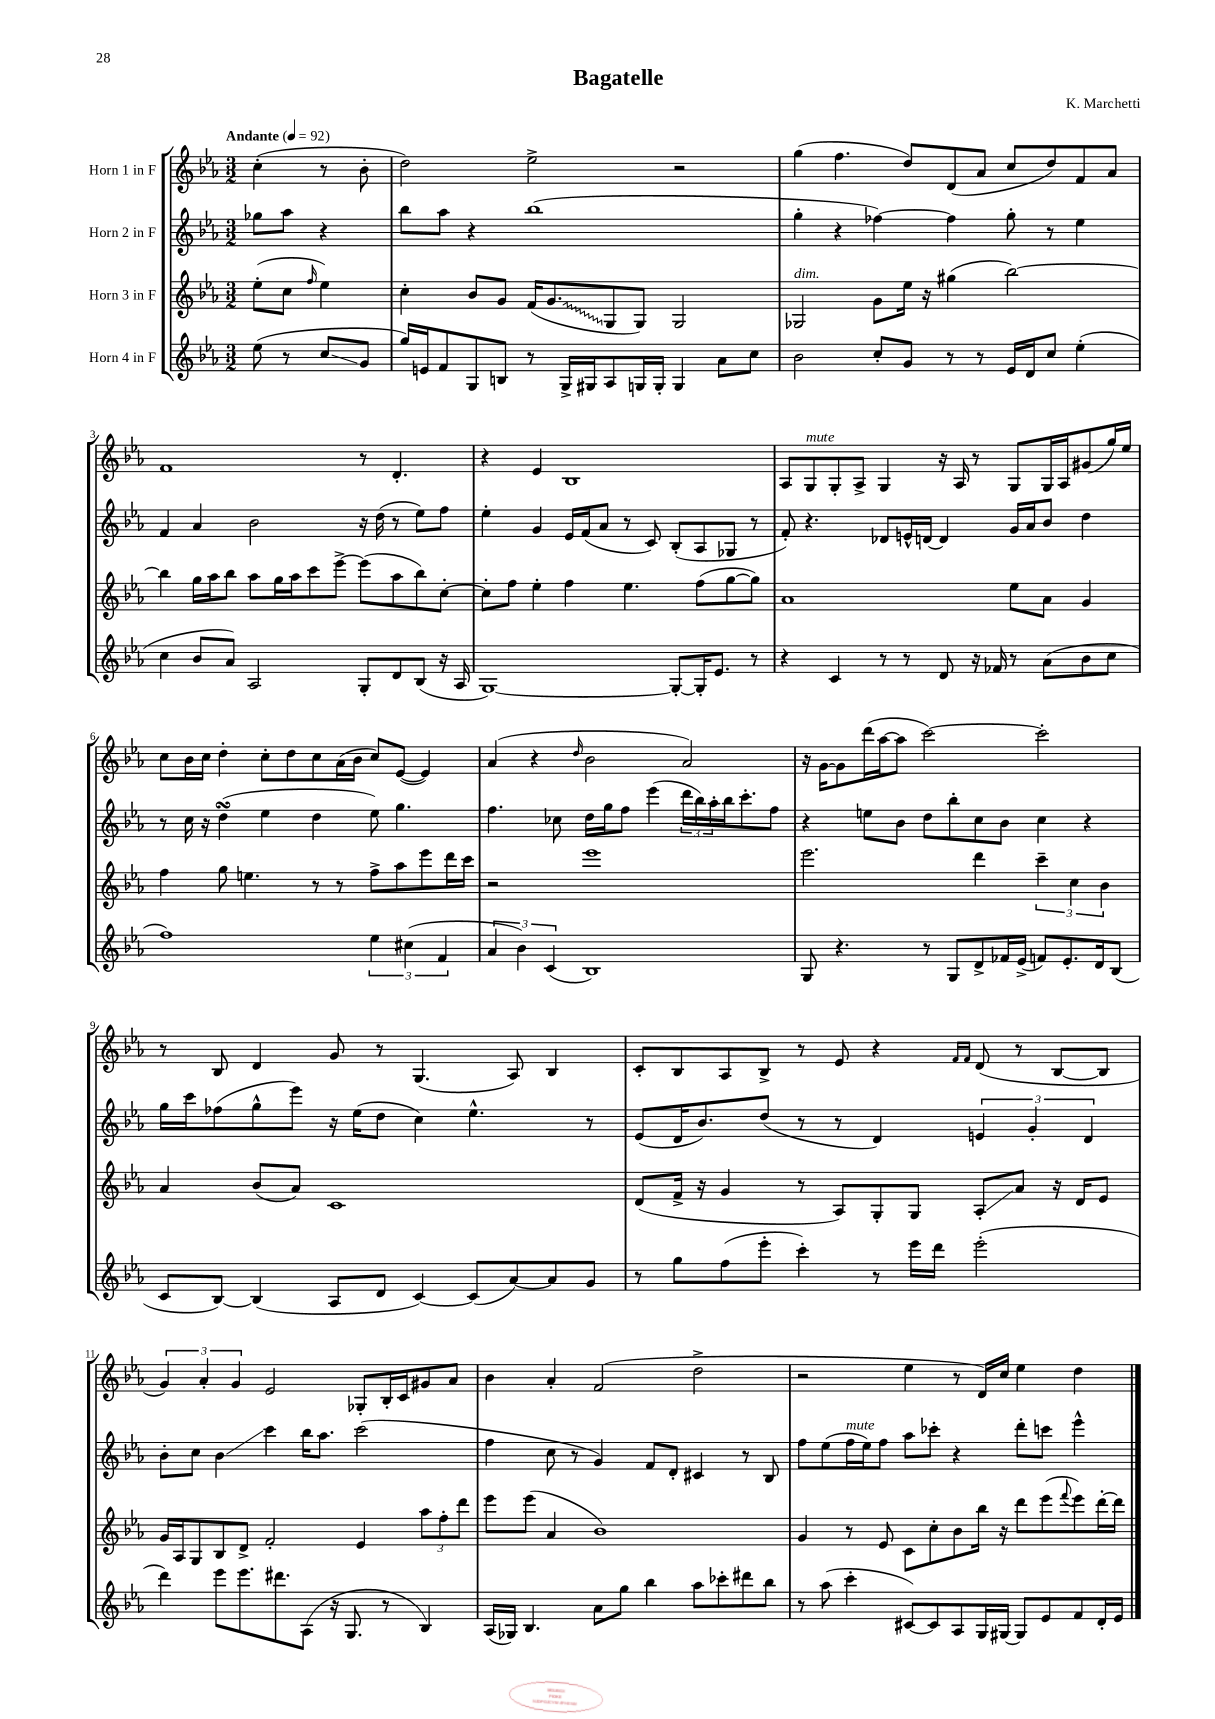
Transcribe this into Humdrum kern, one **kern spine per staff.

**kern	**kern	**kern	**kern
*staff4	*staff3	*staff2	*staff1
*clefG2	*clefG2	*clefG2	*clefG2
*k[b-e-a-]	*k[b-e-a-]	*k[b-e-a-]	*k[b-e-a-]
*M3/2	*M3/2	*M3/2	*M3/2
*MM92	*MM92	*MM92	*MM92
(8ee-\	(8ee-'\L	8gg-\L	(4cc'\
8r	8cc\J	8aa-\J	.
.	16qqff/	.	.
8cc/L	4ee-\)	4r	8r
8g/J	.	.	8b-'\
=	=	=	=
16gg/LL)	4cc'\	8bb-\L	2dd\)
16e/J	.	.	.
8f/	.	8aa-\J	.
8G/	8b-/L	4r	.
8B/J	8g/J	.	.
8r	(16f/LK	(1bb-	2ee-^\
.	8.g/	.	.
16G^/LL	.	.	.
16G#/J	.	.	.
8A-/	8G/	.	.
16G/L	8G/J)	.	.
16G'/JJ	.	.	.
4G/	2G/	.	2r
8a-\L	.	.	.
8cc\J	.	.	.
=	=	=	=
2b-\	2G-/	4gg'\	(4gg\
.	.	4r	4.ff\
8cc'/L	8g\L	[4ff-\)	.
8g/J	16ee-\Jk	.	8dd/L)
.	16r	.	.
8r	(4gg#\	4ff-\]	(8d/
8r	.	.	8a-/J
16e-/LL	[2bb-\)	8gg'\	8cc/L
16d/J	.	.	.
8cc/J	.	8r	8dd/)
(4ee-'\	.	4ee-\	8f/
.	.	.	8a-/J
=	=	=	=
4cc\	4bb-\]	4f/	1f
8b-/L	16gg\LL	4a-/	.
.	16aa-\J	.	.
8a-/J)	8bb-\J	.	.
2A-/	8aa-\L	2b-\	.
.	16gg\L	.	.
.	16aa-\J	.	.
.	8ccc\	.	.
.	[8eee-^\J	.	.
8G'/L	(8eee-\]L	16r	8r
.	.	(16dd\	.
8d/	8aa-\	8r	4.d'/
(8B-/J	8bb-\)	8ee-\L)	.
16r	[8cc'\J	8ff\J	.
16A-/	.	.	.
=	=	=	=
[1G)	8cc'\]L	4ee-'\	4r
.	8ff\J	.	.
.	4ee-'\	4g/	4e-/
.	4ff\	16e-/LL	1B-
.	.	(16f/J	.
.	.	8a-/J	.
.	4.ee-\	8r	.
.	.	8c/)	.
8G'/_L	.	(8B-'/L	.
16G'/]K	(8ff\L	8A-/	.
8.e-/J	.	.	.
.	[8gg\	8G-/J	.
8r	8gg\]J)	8r	.
=	=	=	=
4r	1a-	8f'/)	8A-/L
.	.	4.r	8G/
4c/	.	.	8G'/
.	.	.	8A-^/J
8r	.	8d-/L	4G/
8r	.	16e^^/L	.
.	.	[16d/JJ	.
8d/	.	4d/]	16r
.	.	.	16A-/
16r	.	.	8r
16f-/	.	.	.
8r	8ee-\L	16g/LL	8G/L
.	.	16a-/J	.
(8a-\L	8a-\J	8b-/J	16G/L
.	.	.	16A-/J
8b-\	4g/	4dd\	(8g#/
8cc\J	.	.	16gg/L)
.	.	.	16ee-/JJ
=	=	=	=
1ff)	4ff\	8r	8cc\L
.	.	16cc\	16b-\L
.	.	16r	16cc\JJ
.	8gg\	(4dd\	4dd'\
.	4.ee\	.	.
.	.	4ee-\	8cc'\L
.	.	.	8dd\
.	8r	4dd\	8cc\
.	8r	.	(16a-\L
.	.	.	16b-\JJ
6ee-\	8ff^\L	8ee-\)	8cc/L)
.	8aa-\	4.gg\	([8e-/J
(6cc#\	.	.	.
.	8eee-\	.	4e-/])
6f/	.	.	.
.	16ddd\L	.	.
.	16ccc\JJ	.	.
=	=	=	=
6a-/	2r	4.ff\	(4a-/
6b-\)	.	.	.
.	.	.	4r
(6c/	.	.	.
.	.	8cc-\	.
.	.	.	16qqdd/
1B-)	1eee-	16dd\LL	2b-\
.	.	16gg\J	.
.	.	8ff\J	.
.	.	(4eee-\	.
.	.	24ddd\LL	2a-/)
.	.	24bb-\)	.
.	.	24aa-'\	.
.	.	16bb-\J	.
.	.	8.ccc'\	.
.	.	8ff\J	.
=	=	=	=
8G/	2.eee-\	4r	16r
.	.	.	[16g\LK
4.r	.	.	8g\]
.	.	8ee\L	(16ddd\L
.	.	.	[16aa-\J
.	.	8b-\J	8aa-\]J
8r	.	8dd\L	[2ccc\)
8G/L	.	8bb-'\	.
8d^/	4ddd\	8cc\	.
16f-/L	.	8b-\J	.
(16e-^/JJ	.	.	.
8f/L)	6ccc~\	4cc\	2ccc'\]
8.e-'/	.	.	.
.	6cc\	.	.
.	.	4r	.
16d/k	.	.	.
.	6b-\	.	.
(8B-/J	.	.	.
=	=	=	=
8c/L	4a-/	16gg\LL	8r
.	.	16ccc\J	.
[8B-/J)	.	(8ff-\	8B-/
(4B-/]	(8b-/L	8gg^^\	4d/
.	8a-/J)	8eee-\J)	.
8A-/L	1c	16r	8g/
.	.	(16ee-\LK	.
8d/J	.	8dd\J	8r
[4c/)	.	4cc\)	(4.G/
(8c/]L	.	4.ee-^^\	.
[8a-/)	.	.	8A-/)
8a-/]	.	.	4B-/
8g/J	.	8r	.
=	=	=	=
8r	(8d/L	(8e-/L	8c'/L
8gg\L	16f^/Jk	16d/K	8B-/
.	16r	8.b-/)	.
(8ff\	4g/	.	8A-/
8eee-'\J	.	(8dd/J	8B-^/J
4ccc'\)	8r	8r	8r
.	8A-/L)	8r	8e-/
8r	8G'/	4d/)	4r
16eee-\LL	8G/J	.	.
16ddd\JJ	.	.	.
.	.	.	16qqf/LL
.	.	.	16qqf/JJ
(2eee-'\	8A-'/L	6e/	(8d/
.	8a-/J	.	8r
.	.	6g'/	.
.	16r	.	[8B-/L
.	16d/LK	.	.
.	.	6d/	.
.	8e-/J	.	8B-/]J
=	=	=	=
4ddd\)	16g/LL	8b-'\L	6g/)
.	16A-/J	.	.
.	8G/	8cc\J	.
.	.	.	6a-'/
8eee-\L	8B-/	4b-\	.
.	.	.	6g/
8.eee-\	8d^/J	.	.
.	2f'/	4ccc\	2e-/
8.ddd#\	.	.	.
(8A-\J	.	16bb-\LK	.
.	.	8.aa-\J	.
16r	.	.	.
8.G/	.	.	.
.	4e-/	(2ccc\	8G-'/L
8r	.	.	16B-'/L
.	.	.	16c/J
4B-/)	12aa-\L	.	8g#/
.	12ff'\	.	.
.	.	.	8a-/J
.	12ddd\J	.	.
=	=	=	=
(16A-/LL	8eee-\L	4ff\	4b-\
16G-/JJ)	.	.	.
4.B-/	(8eee-\J	.	.
.	4a-/	8cc\	4a-'/
.	.	8r	.
8a-\L	1b-)	4g/)	(2f/
8gg\J	.	.	.
4bb-\	.	8f/L	.
.	.	8d'/J	.
8aa-\L	.	4c#/	2dd^\
8ccc-'\	.	.	.
8ddd#\	.	8r	.
8bb-\J	.	8B-/	.
=	=	=	=
8r	4g/	8ff\L	2r
(8aa-\	.	(8ee-\	.
4ccc'\	8r	16ff\L	.
.	.	16ee-\J)	.
.	8e-/	8ff\J	.
[8c#/L)	8c\L	8aa-\L	4ee-\
8c#/]	8cc'\	8ccc-'\J	.
8A-/	8b-\	4r	8r
16G/L	16bb-\Jk	.	16d/LL)
[16G#/JJ	16r	.	16cc/JJ
8G#/]L	8ddd\L	8ddd'\L	4ee-\
8e-/	(8eee-\	8ccc\J	.
.	8qqfff/	.	.
8f/	8eee-\)	4eee-^^\	4dd\
16d'/L	[16ddd'\L	.	.
16e-/JJ	16ddd\]JJ	.	.
==	==	==	==
*-	*-	*-	*-
